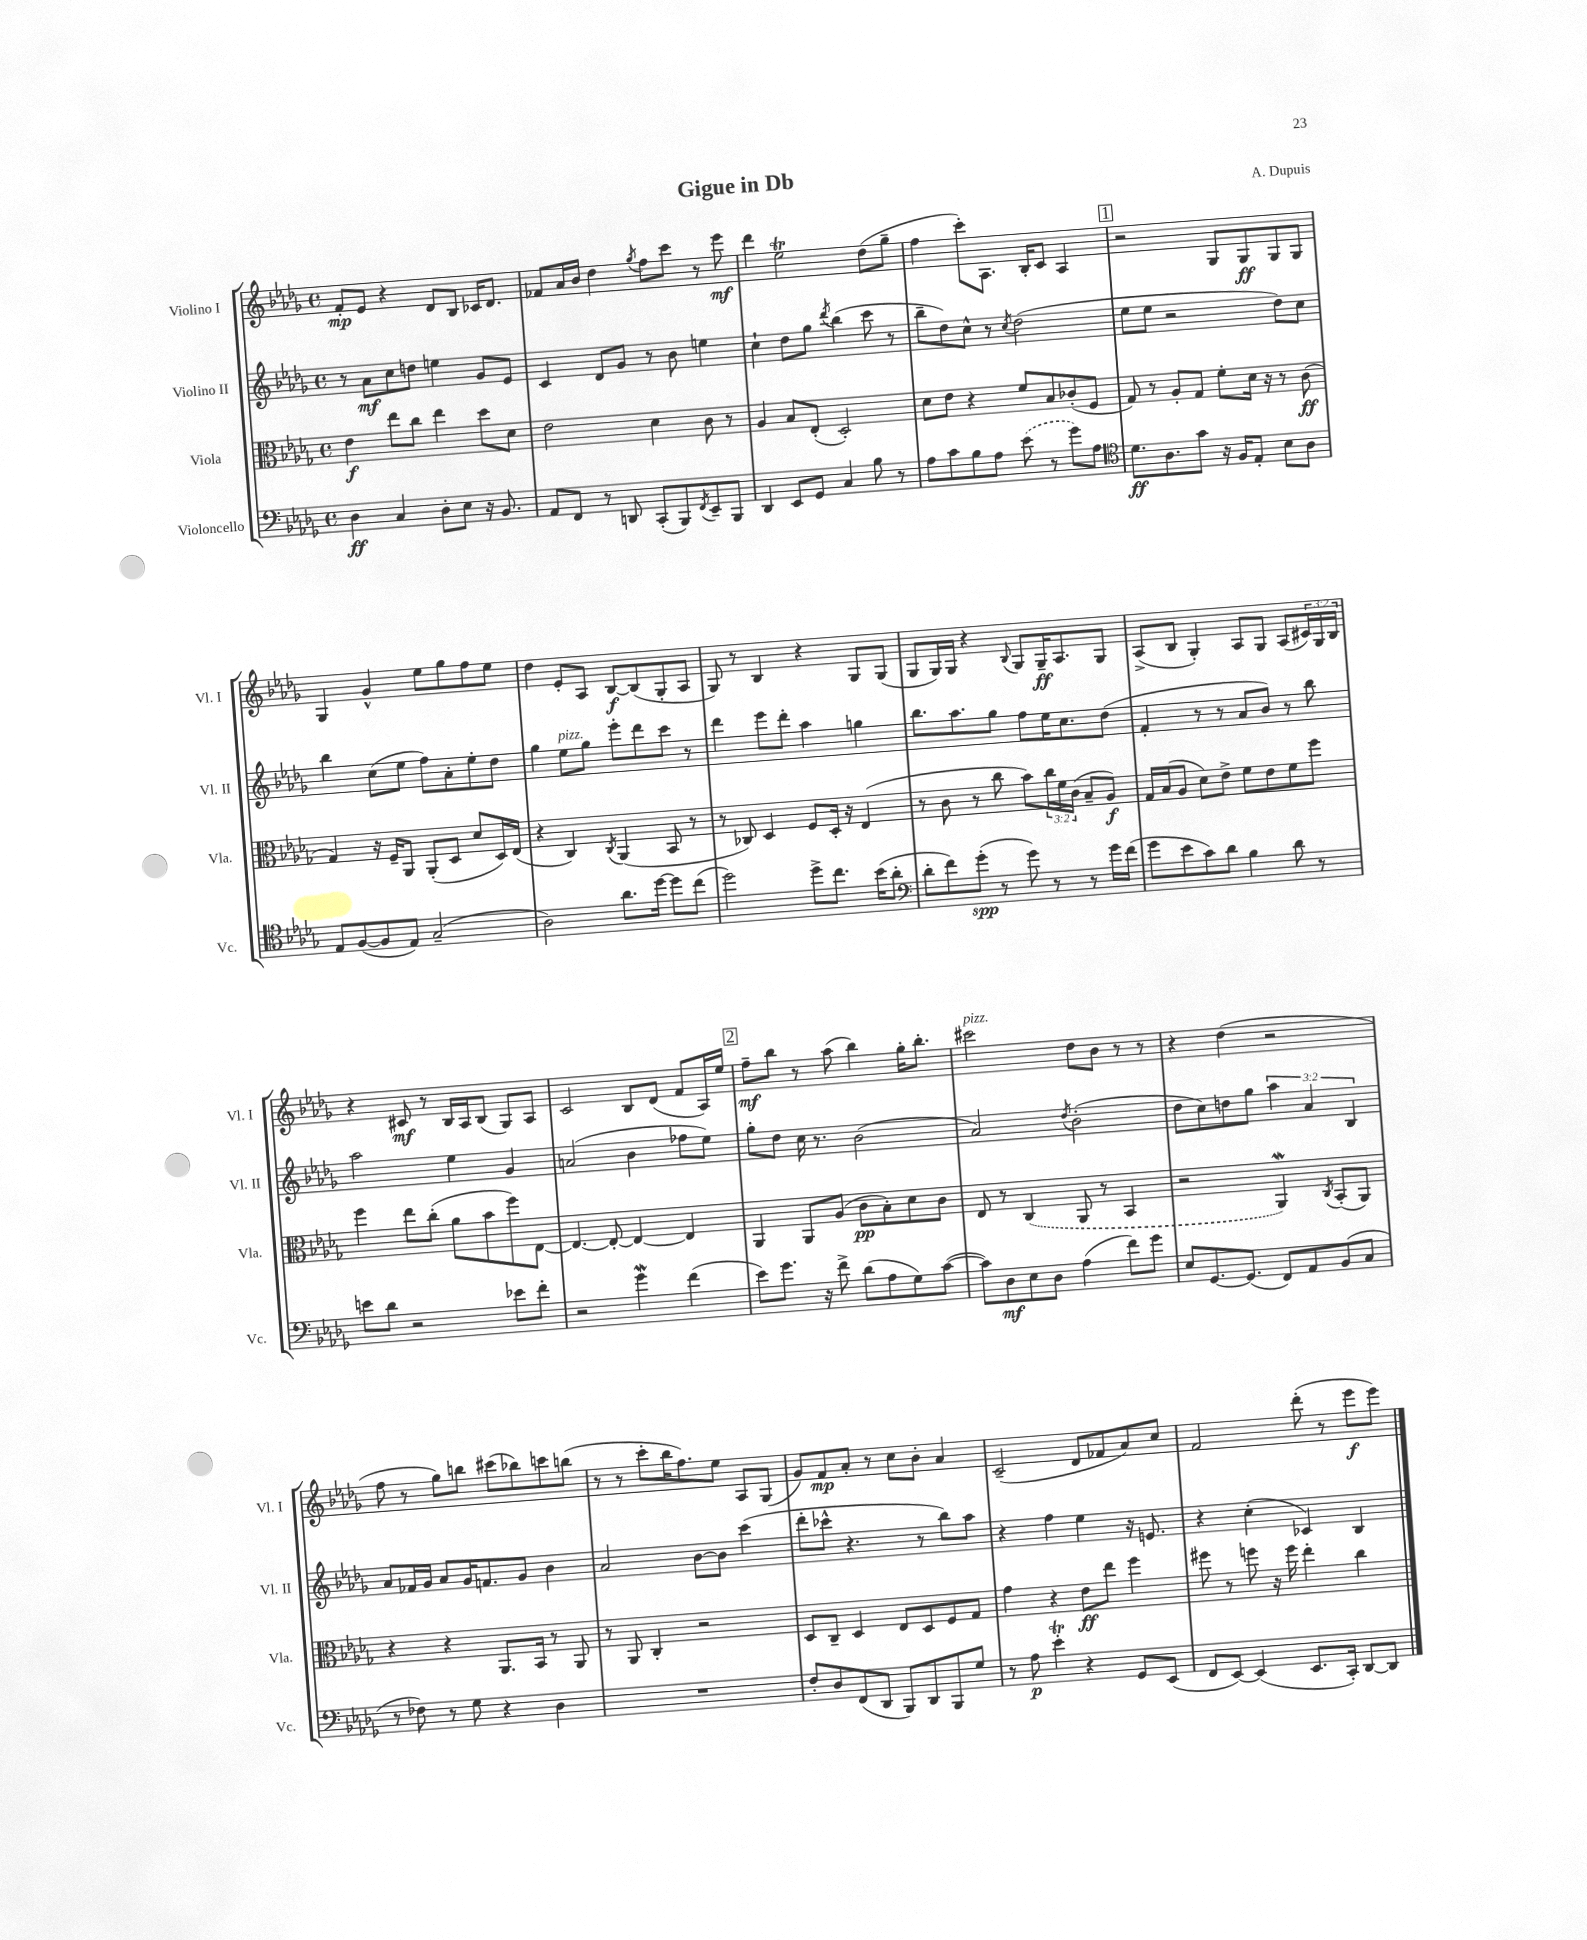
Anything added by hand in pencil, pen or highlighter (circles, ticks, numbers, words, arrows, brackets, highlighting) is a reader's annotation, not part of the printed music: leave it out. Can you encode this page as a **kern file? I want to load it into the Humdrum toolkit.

**kern	**dynam	**kern	**dynam	**kern	**dynam	**kern	**dynam
*part4	*part4	*part3	*part3	*part2	*part2	*part1	*part1
*staff4	*staff4	*staff3	*staff3	*staff2	*staff2	*staff1	*staff1
*I"Violoncello	*	*I"Viola	*	*I"Violino II	*	*I"Violino I	*
*I'Vc.	*	*I'Vla.	*	*I'Vl. II	*	*I'Vl. I	*
*clefF4	*	*clefC3	*	*clefG2	*	*clefG2	*
*k[b-e-a-d-g-]	*	*k[b-e-a-d-g-]	*	*k[b-e-a-d-g-]	*	*k[b-e-a-d-g-]	*
*M4/4	*	*M4/4	*	*M4/4	*	*M4/4	*
*met(c)	*	*met(c)	*	*met(c)	*	*met(c)	*
=1	=1	=1	=1	=1	=1	=1	=1
4D-\	ff	4e-\	f	8r	.	8f'/L	mp
.	.	.	.	8a-\L	mf	8e-/J	.
4C/	.	8ee-\L	.	8cc\	.	4r	.
.	.	8cc\J	.	8ddn\J	.	.	.
8D-'\L	.	4ee-\	.	4een\	.	8d-/L	.
8E-\J	.	.	.	.	.	8B-/J	.
16r	.	8dd-\L	.	8g-/L	.	16c-X/KL	.
8.BB-/	.	.	.	.	.	8.d-/J	.
.	.	8d-\J	.	8e-/J	.	.	.
=2	=2	=2	=2	=2	=2	=2	=2
8AA-/L	.	2e-\	.	4c/	.	8f-X/L	.
8FF/J	.	.	.	.	.	16a-/L	.
.	.	.	.	.	.	16b-/JJ	.
8r	.	.	.	8d-/L	.	4dd-\	.
8DDn/	.	.	.	8g-/J	.	.	.
.	.	.	.	.	.	8qgg-/	.
(8CC'/L	.	4d-\	.	8r	.	8ff\L	.
8BBB-/)	.	.	.	8b-\	.	8ccc\J	.
8qFF/	.	.	.	.	.	.	.
8EE-~/	.	8c\	.	4een\	.	8r	.
8BBB-/J	.	8r	.	.	.	8eee-\	mf
=3	=3	=3	=3	=3	=3	=3	=3
4DD-/	.	4A-/	.	4cc`\	.	4ddd-\	.
8EE-/L	.	8B-/L	.	8dd-\L	.	2ee-T\	.
8GG-/J	.	(8E-'/J	.	8gg-\J	.	.	.
.	.	.	.	8qddd-/	.	.	.
4C/	.	2D-'/)	.	(4bb-\	.	.	.
8B-\	.	.	.	8ccc\	.	(8dd-\L	.
8r	.	.	.	8r	.	8gg-~\J	.
=4	=4	=4	=4	=4	=4	=4	=4
8A-\L	.	8d-\L	.	8bb-~\L	.	4ff\	.
8c\	.	8e-\J	.	8dd-\)	.	.	.
8B-\	.	4r	.	8cc^^\J	.	8ccc'\L)	.
8A-\J	.	.	.	8r	.	8.A-\J	.
.	.	.	.	8qcc/	.	.	.
(8e-\	.	8f/L	.	(2dd-\	.	.	.
.	.	.	.	.	.	16B-'/KL	.
8r	.	8B-/	.	.	.	8c/J	.
8g-\L)	.	(8c-X'/	.	.	.	4A-/	.
8A-\J	.	8F/J	.	.	.	.	.
!!LO:REH:place=s1:t=1
=5	=5	=5	=5	=5	=5	=5	=5
*clefC4	*	*	*	*	*	*	*
8.d-\L	ff	8G-/)	.	8ee-\L	.	2r	.
.	.	8r	.	8ee-\J	.	.	.
8.A-\	.	.	.	.	.	.	.
.	.	8A-'/L	.	2r	.	.	.
8g-\J	.	8G-/J	.	.	.	.	.
16r	.	8f'\L	.	.	.	8G-/L	.
16F/KL	.	.	.	.	.	.	.
8E-'/J	.	16d-\Jk	.	.	.	8G-/	ff
.	.	16r	.	.	.	.	.
8B-\L	.	8r	.	8dd-\L)	.	8G-/	.
8A-\J	.	(8c\	ff	8cc\J	.	8G-/J	.
!!LO:LB:g=z
=6	=6	=6	=6	=6	=6	=6	=6
8E-/L	.	4G-/)	.	4bb-\	.	4G-/	.
([8F/	.	.	.	.	.	.	.
8F/]	.	16r	.	(8cc\L	.	4g-^^/	.
.	.	16F~/KL	.	.	.	.	.
8E-/J)	.	8AA-/J	.	8ee-\J	.	.	.
(2G-~/	.	(8AA-'/L	.	8ff\L)	.	8ee-\L	.
.	.	8D-/J	.	8a-'\	.	8gg-\	.
.	.	8d-/L	.	8ee-'\	.	8ff\	.
.	.	16D-/L)	.	8dd-\J	.	8ee-\J	.
.	.	(16E-/JJ	.	.	.	.	.
=7	=7	=7	=7	=7	=7	=7	=7
2A-\)	.	4r	.	4gg-\	.	4dd-\	.
!	!	!	!	!LO:TX:a:i:t=pizz.	!	!	!
.	.	4C/)	.	8ee-\L	.	8e-'/L	.
.	.	.	.	8gg-\J	.	8A-/J	.
.	.	8qC/	.	.	.	.	.
8.a-\L	.	(4AA-/	.	8eee-'\L	.	[8B-/L	f
.	.	.	.	8ddd-\	.	(8B-/]	.
[16dd-\Jk	.	.	.	.	.	.	.
8dd-\L]	.	8BB-/	.	8ccc\J	.	8G-'/	.
(8cc\J	.	8r	.	8r	.	8A-/J	.
=8	=8	=8	=8	=8	=8	=8	=8
2dd-\)	.	8r	.	4ddd-\	.	8G-/)	.
.	.	8C-X/)	.	.	.	8r	.
.	.	4D-/	.	8eee-\L	.	4B-/	.
.	.	.	.	8ddd-'\J	.	.	.
8dd-^\L	.	8F/L	.	4aa-\	.	4r	.
8.cc\J	.	16D-'/Jk	.	.	.	.	.
.	.	16r	.	.	.	.	.
.	.	(4E-/	.	4ggn\	.	8G-/L	.
(16b-\KL	.	.	.	.	.	.	.
8a-'\J	.	.	.	.	.	(8G-/J	.
=9	=9	=9	=9	=9	=9	=9	=9
*clefF4	*	*	*	*	*	*	*
8d-'\L	.	8r	.	8.bb-\L	.	8G-/L	.
8f\)	.	8c\	.	.	.	16G-/L)	.
.	.	.	.	8.aa-\	.	16G-/JJ	.
(8g-'\J	spp	8r	.	.	.	4r	.
8r	.	8cc\	.	8gg-\J	.	.	.
.	.	.	.	.	.	8qqB-/	.
8g-\)	.	8b-\L)	.	8ff\L	.	8G-/L	.
8r	.	24cc\L	.	16ee-\K	.	16G-~/K	ff
.	.	24f\	.	.	.	.	.
.	.	.	.	8.cc\	.	8.A-/	.
.	.	(24c\JJ	.	.	.	.	.
8r	.	8B-~/L	.	.	.	.	.
16g-\LL	.	8A-/J)	f	(8dd-\J	.	8G-/J	.
(16f\JJ	.	.	.	.	.	.	.
=10	=10	=10	=10	=10	=10	=10	=10
8g-\L	.	16G-/LL	.	4f'/	.	(8A-^/L	.
.	.	(16B-/J	.	.	.	.	.
8e-\	.	8A-/J	.	.	.	8B-/J	.
8c\)	.	8d-\L)	.	8r	.	4G-'/)	.
8d-\J	.	8e-^\J	.	8r	.	.	.
4B-\	.	8f\L	.	8a-/L	.	8A-/L	.
.	.	8e-\	.	8b-/J)	.	8G-/J	.
8d-\	.	8f\	.	8r	.	(8A-/L	.
8r	.	8ff\J	.	8bb-\	.	24c#X/L)	.
.	.	.	.	.	.	24G-/	.
.	.	.	.	.	.	24B-/JJ	.
!!LO:LB:g=z
=11	=11	=11	=11	=11	=11	=11	=11
8en\L	.	4ff\	.	2aa-\	.	4r	.
8d-\J	.	.	.	.	.	.	.
2r	.	8ee-\L	.	.	.	8c#X/	mf
.	.	(8cc'\J	.	.	.	8r	.
.	.	8a-\L	.	4ee-\	.	16B-/LL	.
.	.	.	.	.	.	16A-/J	.
.	.	8b-\	.	.	.	(8B-/J	.
8e-X\L	.	8ff\)	.	4g-/	.	8G-/L)	.
8f'\J	.	[8E-\J	.	.	.	8A-/J	.
=12	=12	=12	=12	=12	=12	=12	=12
2r	.	4.E-/_	.	(2an/	.	2c/	.
.	.	8E-'/_	.	.	.	.	.
4g-w\	.	4E-/_	.	4b-\	.	8B-/L	.
.	.	.	.	.	.	(8d-/J	.
(4f\	.	4E-/]	.	8ff-X\L	.	8f/L	.
.	.	.	.	8ee-\J)	.	16A-/L)	.
.	.	.	.	.	.	16ee-/JJ	.
!!LO:REH:place=s1:t=2
=13	=13	=13	=13	=13	=13	=13	=13
8e-\L)	.	4AA-/	.	8gg-'\L	.	8ff~\L	mf
8.g-\J	.	.	.	8dd-\J	.	8bb-\J	.
.	.	8AA-/L	.	16cc\	.	8r	.
16r	.	.	.	8.r	.	.	.
8f^\	.	(8A-/J	.	.	.	(8aa-\	.
(8d-\L	.	8c\L	pp	(2b-\	.	4bb-\)	.
8A-\	.	8B-'\)	.	.	.	.	.
8G-\)	.	8d-\	.	.	.	16gg-'\KL	.
.	.	.	.	.	.	8.bb-'\J	.
([8c\J	.	8c\J	.	.	.	.	.
=14	=14	=14	=14	=14	=14	=14	=14
!	!	!	!	!	!	!LO:TX:a:i:t=pizz.	!
8c\L])	.	8E-/	.	2a-/)	.	2ccc#X\	.
8D-\	mf	8r	.	.	.	.	.
8E-\	.	(4C/	.	.	.	.	.
8D-\J	.	.	.	.	.	.	.
.	.	.	.	8qdd-/	.	.	.
(4A-\	.	8AA-/	.	(2b-'\	.	8dd-\L	.
.	.	8r	.	.	.	8b-\J	.
8f\L)	.	4BB-/	.	.	.	8r	.
8g-\J	.	.	.	.	.	8r	.
=15	=15	=15	=15	=15	=15	=15	=15
8E-/L	.	2r	.	8dd-\L	.	4r	.
[8.GG-/	.	.	.	8cc\)	.	.	.
.	.	.	.	8ddn\	.	(4dd-\	.
(8.GG-/J]	.	.	.	.	.	.	.
.	.	.	.	8gg-\J	.	.	.
8FF/L)	.	4AA-W/)	.	6aa-\	.	2r	.
8AA-/	.	.	.	.	.	.	.
.	.	.	.	6a-/	.	.	.
.	.	8qC/	.	.	.	.	.
(8BB-/	.	(8BB-'/L	.	.	.	.	.
.	.	.	.	6B-/	.	.	.
8C/J	.	8AA-/J)	.	.	.	.	.
!!LO:LB:g=z
=16	=16	=16	=16	=16	=16	=16	=16
8r	.	4r	.	8a-/L	.	8ff\	.
8F-X\)	.	.	.	16f-X/L	.	8r	.
.	.	.	.	16g-/JJ	.	.	.
8r	.	4r	.	8a-/L	.	8gg-\L)	.
8G-\	.	.	.	16g-/K	.	8bbn\J	.
.	.	.	.	8.fn/	.	.	.
4r	.	8.AA-/L	.	.	.	(8ccc#X\L	.
.	.	.	.	8g-/J	.	8bb-X\)	.
.	.	16BB-/Jk	.	.	.	.	.
4D-\	.	8r	.	4b-\	.	8cccn\	.
.	.	8AA-/	.	.	.	(8bbn\J	.
=17	=17	=17	=17	=17	=17	=17	=17
1r	.	8r	.	2a-/	.	8r	.
.	.	8AA-/	.	.	.	8r	.
.	.	4C'/	.	.	.	8ccc'\L	.
.	.	.	.	.	.	16bb-\K	.
.	.	.	.	.	.	8.ff\)	.
.	.	2r	.	[8b-\L	.	.	.
.	.	.	.	8b-\J]	.	8ee-\J	.
.	.	.	.	(4ccc\	.	8A-/L	.
.	.	.	.	.	.	(8G-/J	.
=18	=18	=18	=18	=18	=18	=18	=18
8F'/L	.	8D-/L	.	8ddd-'\L	.	8g-/L)	.
8D-/	.	8C~/J	.	8ccc-X^^\J	.	8f/	mp
(8FF/	.	4D-/	.	4.r	.	8a-'/J	.
8DD-/J	.	.	.	.	.	8r	.
8BBB-/L)	.	8E-/L	.	.	.	8cc\L	.
8DD-/	.	8D-/	.	8r	.	8b-'\J	.
8BBB-/	.	8F/	.	8bb-\L)	.	4a-/	.
8G-/J	.	8G-/J	.	8aa-\J	.	.	.
=19	=19	=19	=19	=19	=19	=19	=19
8r	.	4g-\	.	4r	.	(2c~/	.
8A-\	p	.	.	.	.	.	.
4e-T'\	.	4r	.	4ff\	.	.	.
4r	.	8e-\L	ff	4ee-\	.	8d-/L	.
.	.	8ee-\J	.	.	.	8f-X/	.
8GG-/L	.	4ff\	.	16r	.	8a-/)	.
.	.	.	.	8.en/	.	.	.
(8EE-/J	.	.	.	.	.	8cc/J	.
=20	=20	=20	=20	=20	=20	=20	=20
8FF/L	.	8ff#X\	.	4r	.	2f/	.
[8EE-/J)	.	8r	.	.	.	.	.
(4EE-/]	.	8ffn\	.	(4cc'\	.	.	.
.	.	16r	.	.	.	.	.
.	.	16ff\	.	.	.	.	.
8.EE-/L	.	4ee-'\	.	4c-X/)	.	(8ddd-'\	.
.	.	.	.	.	.	8r	.
16CC'/Jk)	.	.	.	.	.	.	.
[8DD-/L	.	4cc\	.	4B-/	.	8eee-\L	f
8DD-/J]	.	.	.	.	.	8eee-\J)	.
==	==	==	==	==	==	==	==
*-	*-	*-	*-	*-	*-	*-	*-
